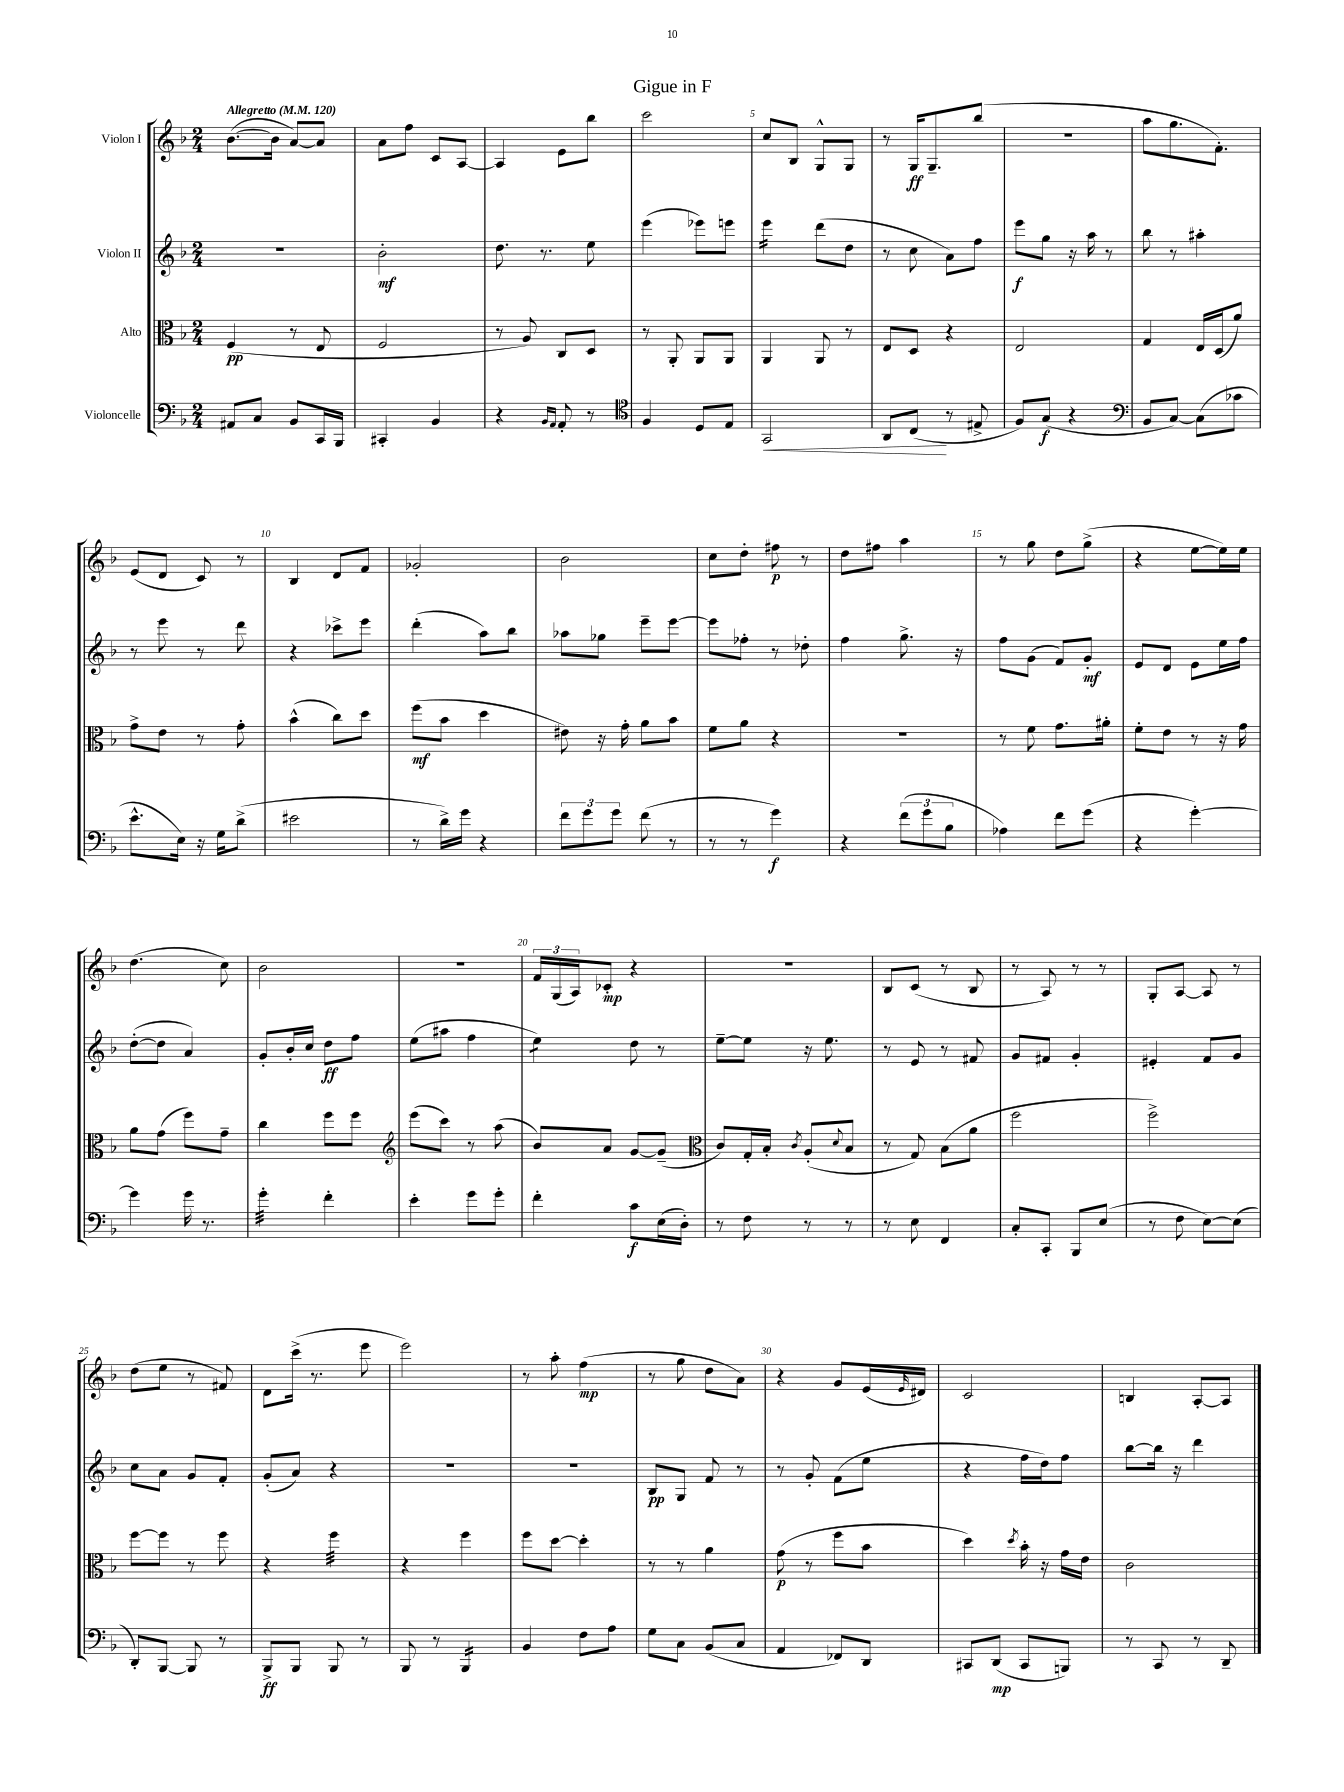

**kern	**kern	**kern	**kern
*staff4	*staff3	*staff2	*staff1
*clefF4	*clefC3	*clefG2	*clefG2
*k[b-]	*k[b-]	*k[b-]	*k[b-]
*M2/4	*M2/4	*M2/4	*M2/4
*MM120	*MM120	*MM120	*MM120
8AA#/L	(4F/	2r	([8.b-\L
8C/J	.	.	.
.	.	.	16b-\]Jk
8BB-/L	8r	.	[8a/L)
16CC/L	8E/	.	8a/]J
16BBB-/JJ	.	.	.
=	=	=	=
4CC#'/	2F/	2b-'\	8a\L
.	.	.	8ff\J
4BB-/	.	.	8c/L
.	.	.	[8A/J
=	=	=	=
4r	8r	8.dd\	4A/]
.	8A/)	.	.
.	.	8.r	.
16qqBB-/LL	.	.	.
16qqAA/JJ	.	.	.
8AA'/	8C/L	.	8e\L
8r	8D/J	8ee\	8bb-\J
=	=	=	=
*clefC4	*	*	*
4F/	8r	(4eee\	2ccc\
.	8AA'/	.	.
8D/L	8AA/L	8eee-\L)	.
8E/J	8AA/J	8eee\J	.
=	=	=	=
2GG/	4AA/	4eee\	8cc/L
.	.	.	8B-/J
.	8AA/	(8ddd\L	8G^^/L
.	8r	8dd\J	8G/J
=	=	=	=
8AA/L	8E/L	8r	8r
(8C/J	8D/J	8cc\	16G/LK
.	.	.	8.G~/
8r	4r	8a\L)	.
8E#^/	.	8ff\J	(8bb-/J
=	=	=	=
8F/L)	2E/	8eee\L	2r
(8G/J	.	8gg\J	.
4r	.	16r	.
.	.	16aa\	.
.	.	8r	.
=	=	=	=
*clefF4	*	*	*
8BB-/L	4G/	8bb-\	8aa\L
[8C/J)	.	8r	8.gg\
(8C\]L	16E/LL	4aa#'\	.
.	(16D/J	.	8.f'\J)
8c-\J	8a/J)	.	.
=	=	=	=
8.e^^\L	8g^\L	8r	(8e/L
.	8e\J	8eee\	8d/J
16E\Jk)	.	.	.
16r	8r	8r	8c/)
16G\LK	.	.	.
(8d^\J	8g'\	8ddd\	8r
=	=	=	=
2e#\	(4b-^^\	4r	4B-/
.	8cc\L)	8ccc-^\L	8d/L
.	8dd\J	8eee\J	8f/J
=	=	=	=
8r	(8ff\L	(4ddd'\	2g-'/
16d^\LL)	8b-\J	.	.
16g\JJ	.	.	.
4r	4dd\	8aa\L)	.
.	.	8bb-\J	.
=	=	=	=
12f\L	8e#\)	8aa-\L	2b-\
12g\	.	.	.
.	16r	8gg-\J	.
12g\J	.	.	.
.	16g'\	.	.
(8f\	8a\L	8eee~\L	.
8r	8b-\J	[8eee\J	.
=	=	=	=
8r	8f\L	8eee\]L	8cc\L
8r	8a\J	8ff-'\J	8dd'\J
4g\)	4r	8r	8ff#\
.	.	8dd-'\	8r
=	=	=	=
4r	2r	4ff\	8dd\L
.	.	.	8ff#\J
(12f\L	.	8.gg^\	4aa\
12g\	.	.	.
12B-\J	.	.	.
.	.	16r	.
=	=	=	=
4A-\)	8r	8ff\L	8r
.	8f\	(8g\J	8gg\
8f\L	8.g\L	8f/L)	8dd\L
(8g\J	.	8g'/J	(8gg^\J
.	16a#'\Jk	.	.
=	=	=	=
4r	8f'\L	8e/L	4r
.	8e\J	8d/J	.
[4g'\)	8r	8e\L	[8ee\L
.	16r	16ee\L	16ee\]L)
.	16g\	16ff\JJ	16ee\JJ
=	=	=	=
4g\]	8a\L	([8dd'\L	(4.dd\
.	(8g\J	8dd\]J	.
16g\	8ff\L)	4a/)	.
8.r	.	.	.
.	8g~\J	.	8cc\)
=	=	=	=
4g'\	4cc\	8g'/L	2b-\
.	.	16b-'/L	.
.	.	16cc/JJ	.
4f'\	8ff\L	8dd\L	.
.	8ff\J	8ff\J	.
=	=	=	=
*	*clefG2	*	*
4e'\	(8eee\L	(8ee\L	2r
.	8ccc\J)	8aa#\J	.
8g\L	8r	4ff\	.
8g'\J	(8aa\	.	.
=	=	=	=
4f'\	8b-/L)	4ee\)	24f/LL
.	.	.	(24G/
.	.	.	24A/J)
.	8a/J	.	8c-'/J
8c\L	[8g/L	8dd\	4r
(16E\L	(8g~/]J	8r	.
16D'\JJ)	.	.	.
=	=	=	=
*	*clefC3	*	*
8r	8c/L)	[8ee~\L	2r
8F\	16G'/L	8ee\]J	.
.	16B-'/JJ	.	.
.	8qc/	.	.
8r	(8A'/L	16r	.
.	.	8.ee\	.
.	8qqd/	.	.
8r	8B-/J	.	.
=	=	=	=
8r	8r	8r	8B-/L
8E\	8G/)	8e/	(8c/J
4FF/	(8B-\L	8r	8r
.	8a\J	8f#/	8B-/
=	=	=	=
8C'/L	2ff\	8g/L	8r
8CC'/J	.	8f#/J	8A/)
8BBB-/L	.	4g'/	8r
(8E/J	.	.	8r
=	=	=	=
8r	2ff^\)	4e#'/	8G'/L
8F\	.	.	[8A/J
[8E\L)	.	8f/L	8A/]
(8E\]J	.	8g/J	8r
=	=	=	=
8DD'/L)	[8ff\L	8cc\L	(8dd\L
[8BBB-/J	8ff\]J	8a\J	8ee\J
8BBB-/]	8r	8g/L	8r
8r	8ff\	8f'/J	8f#/)
=	=	=	=
8BBB-^/L	4r	(8g'/L	8d\L
8BBB-/J	.	8a/J)	(16ccc^\Jk
.	.	.	8.r
8BBB-/	4ff\	4r	.
8r	.	.	8eee\
=	=	=	=
8BBB-/	4r	2r	2eee\)
8r	.	.	.
4BBB-/	4ff\	.	.
=	=	=	=
4BB-/	8ff\L	2r	8r
.	[8dd\J	.	8aa'\
8F\L	4dd'\]	.	(4ff\
8A\J	.	.	.
=	=	=	=
8G\L	8r	8B-/L	8r
8C\J	8r	8G/J	8gg\
(8BB-/L	4a\	8f/	8dd\L
8C/J	.	8r	8a\J)
=	=	=	=
4AA/	(8g\	8r	4r
.	8r	8g'/	.
8FF-/L)	8ff\L	(8f\L	8g/L
8DD/J	8b-\J	8ee\J	(16e/L
.	.	.	16qqe/
.	.	.	16d#/JJ)
=	=	=	=
8CC#/L	4dd\)	4r	2c/
(8DD/J	.	.	.
.	8qdd/	.	.
8CC#/L	16b-'\	16ff\LL	.
.	16r	16dd\J)	.
8BBB/J)	16g\LL	8ff\J	.
.	16e\JJ	.	.
=	=	=	=
8r	2c\	[8bb-\L	4B/
8CC/	.	16bb-\]Jk	.
.	.	16r	.
8r	.	4ddd\	[8A'/L
8DD~/	.	.	8A/]J
==	==	==	==
*-	*-	*-	*-
